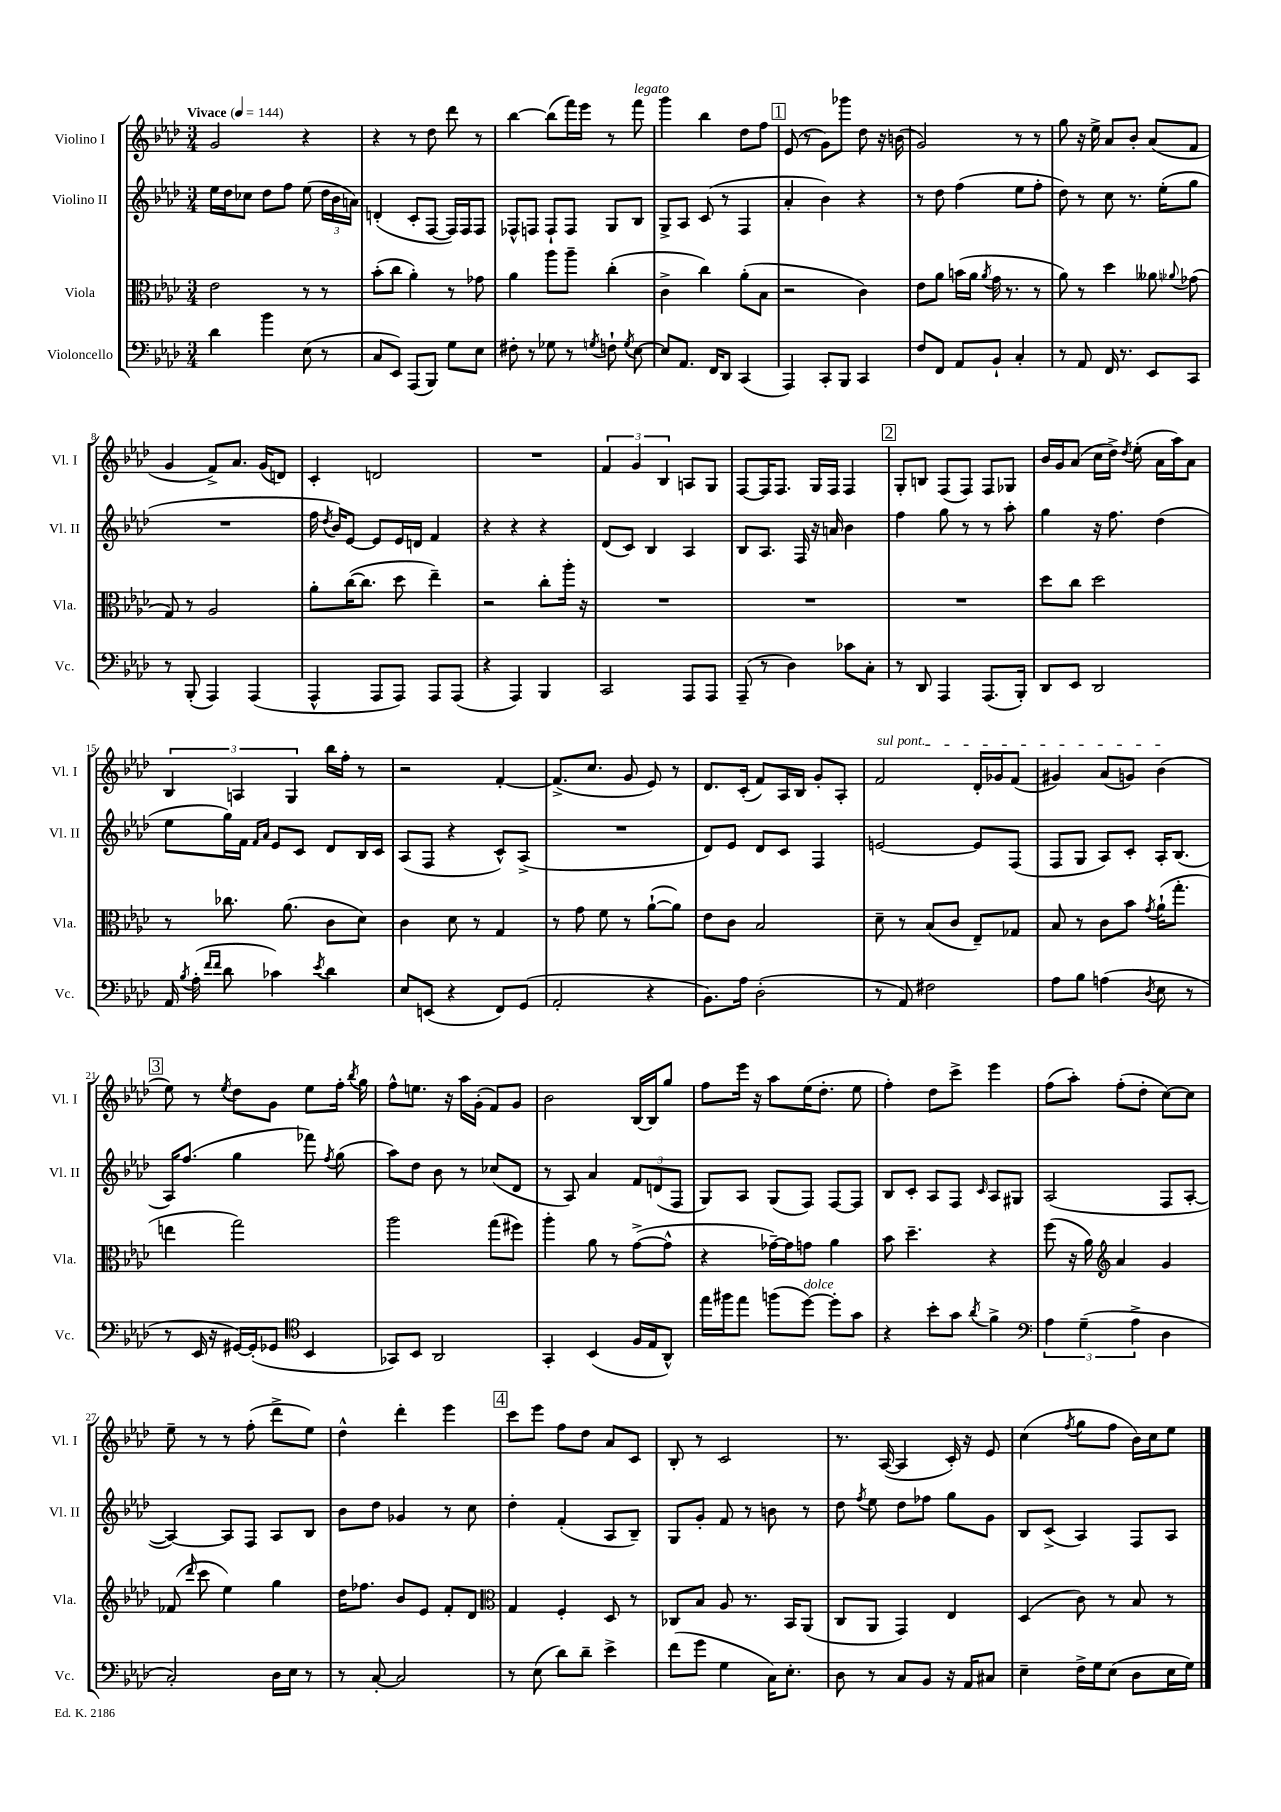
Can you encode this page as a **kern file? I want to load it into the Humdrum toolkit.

**kern	**kern	**kern	**kern
*staff4	*staff3	*staff2	*staff1
*clefF4	*clefC3	*clefG2	*clefG2
*k[b-e-a-d-]	*k[b-e-a-d-]	*k[b-e-a-d-]	*k[b-e-a-d-]
*M3/4	*M3/4	*M3/4	*M3/4
*MM144	*MM144	*MM144	*MM144
4d-	2e-	16ee-	2g
.	.	16dd-	.
.	.	8cc-	.
4b-	.	8dd-	.
.	.	8ff	.
(8E-	8r	(8ee-	4r
8r	8r	24dd-	.
.	.	24b-	.
.	.	24a)	.
=	=	=	=
8C	(8b-'	(4d'	4r
8EE-)	8cc	.	.
(8AAA-	4a-')	8c'	8r
8BBB-)	.	[8F	8dd-
8G	8r	16F])	8ddd-
.	.	16F	.
8E-	8g-	8F	8r
=	=	=	=
8F#'	4a-	8F-^^	[4bb-
8r	.	8F	.
8G-	8aa-	8F`	(8bb-]
8r	8aa-~	8F	16fff)
.	.	.	16eee-
8qG	.	.	.
8F`	(4cc'	8G	8r
8qG	.	.	.
[8E-	.	8B-	8fff
=	=	=	=
8E-]	4c^	8G^	4ggg
8.AA-	.	8A-	.
.	4cc)	(8c	4bb-
16FF	.	.	.
8DD-	.	8r	.
(4CC	(8a-'	4F	8dd-
.	8B-	.	8ff
=	=	=	=
4AAA-)	2r	4a-'	(8e-
.	.	.	8r
8CC'	.	4b-)	8g)
8BBB-	.	.	8ggg-
4CC	4c)	4r	8dd-
.	.	.	16r
.	.	.	(16b
=	=	=	=
8F	8e-	8r	2g)
8FF	8a-	8dd-	.
8AA-	(16b	(4ff	.
.	16a-	.	.
.	8qa-	.	.
8BB-`	16g	.	.
.	8.r	.	.
4C'	.	8ee-	8r
.	8r	8ff'	8r
=	=	=	=
8r	8a-)	8dd-)	8gg
8AA-	8r	8r	16r
.	.	.	16ee-^
16FF	4dd-	8cc	8a-
8.r	.	.	.
.	.	8.r	8b-'
8EE-	8a--	.	(8a-
.	.	(16ee-'	.
.	8qqa-	.	.
8CC	(8g-	8gg	8f
=	=	=	=
8r	8G)	2.r	4g
(8BBB-'	8r	.	.
4AAA-)	2A-	.	8f^)
.	.	.	8.a-
(4AAA-	.	.	.
.	.	.	(16g
.	.	.	8d)
=	=	=	=
4AAA-^^	8a-'	16ff	4c'
.	.	8qdd-	.
.	.	16b-)	.
.	([16cc	[8e-	.
.	8.cc]	.	.
8AAA-	.	8e-]	2d
8AAA-)	8dd-	16e-	.
.	.	16d	.
8AAA-	4ee-~)	4f	.
(8AAA-	.	.	.
=	=	=	=
4r	2r	4r	2.r
4AAA-)	.	4r	.
4BBB-	8cc'	4r	.
.	16aa-'	.	.
.	16r	.	.
=	=	=	=
2CC	2.r	(8d-	6f
.	.	8c)	.
.	.	.	6g
.	.	4B-	.
.	.	.	6B-
8AAA-	.	4A-	8A
8AAA-	.	.	8G
=	=	=	=
(8AAA-~	2.r	8B-	[8F
8r	.	8.A-	16F]
.	.	.	8.F
4D-)	.	.	.
.	.	16F	.
.	.	16r	16G
.	.	16a	16F
8c-	.	4b-	4F
8C'	.	.	.
=	=	=	=
8r	2.r	4ff	8G'
8DD-	.	.	8B
4AAA-	.	8gg	(8F
.	.	8r	8F)
(8.AAA-	.	8r	8F
.	.	8aa-'	8G-
16BBB-')	.	.	.
=	=	=	=
8DD-	8dd-	4gg	16b-
.	.	.	16g
8EE-	8cc	.	(8a-
2DD-	2dd-	16r	16cc
.	.	8.ff	16dd-^)
.	.	.	8qdd-
.	.	.	(8ee-'
.	.	(4dd-	16a-
.	.	.	16aa-)
.	.	.	8a-
=	=	=	=
16AA-	8r	8ee-	6B-
8qB-	.	.	.
(16A-'	.	.	.
16qqf	.	.	.
16qqf	.	.	.
8d-	8.cc-	16gg)	.
.	.	.	6A
.	.	16f	.
.	.	16qqf	.
.	.	16qqa-	.
4c-)	.	8e-	.
.	(8.a-	.	.
.	.	.	6G
.	.	8c	.
8qe-	.	.	.
4d-	8c	8d-	16bb-
.	.	.	16ff'
.	8d-)	16B-	8r
.	.	16c	.
=	=	=	=
8E-	4c	(8A-	2r
(8EE	.	8F	.
4r	8d-	4r	.
.	8r	.	.
8FF)	4G	8c^^)	[4f'
(8GG	.	(8A-^	.
=	=	=	=
2AA-'	8r	2.r	(8.f^]
.	8g	.	.
.	.	.	8.cc
.	8f	.	.
.	8r	.	8g
4r	([8a-`	.	8e-)
.	8a-])	.	8r
=	=	=	=
8.BB-)	8e-	8d-)	8.d-
.	8c	8e-	.
16A-	.	.	(16c'
(2D-'	2B-	8d-	8f)
.	.	8c	16A-
.	.	.	16B-
.	.	4F	8g'
.	.	.	8A-'
=	=	=	=
8r	8d-~	[2e	2f
8AA-)	8r	.	.
2F#	(8B-	.	.
.	8c	.	.
.	8E-~)	8e]	16d-'
.	.	.	16g-
.	8G-	(8F	(8f
=	=	=	=
8A-	8B-	8F	4g#)
8B-	8r	8G	.
(4A	8c	8A-)	(8a-
.	8b-	8c'	8g)
8qD-	8qg	.	.
8E-	(16a-`	16A-'	(4b-
.	8.gg'	(8.B-	.
8r	.	.	.
=	=	=	=
8r	4ee	16A-)	8ee-)
.	.	(8.ff	.
16EE-	.	.	8r
16r	.	.	.
.	.	.	8qee-
[16GG#)	2gg)	4gg	8dd-
(16GG#']	.	.	.
8GG-	.	.	8g
*clefC4	*	*	*
4BB-	.	8fff-)	8ee-
.	.	8qff	.
.	.	(8gg	16ff'
.	.	.	8qbb-
.	.	.	16gg
=	=	=	=
8GG-)	2aa-	8aa-)	8ff^^
8BB-	.	8dd-	8.ee
2AA-	.	8b-	.
.	.	.	16r
.	.	8r	16aa-
.	.	.	(16g'
.	(8gg	(8cc-	8f)
.	8ff#)	8d-	8g
=	=	=	=
4GG'	4aa-'	8r	2b-
.	.	8A-)	.
(4BB-	8a-	4a-	.
.	8r	.	.
16F	([8g^	12f	[16B-
16E-	.	.	16B-]
.	.	(12d	.
8AA-^^)	8g^^]	.	8gg
.	.	12F	.
=	=	=	=
16ee-	4r	8G)	8ff
16ff#	.	.	.
8ee-	.	8A-	16eee-
.	.	.	16r
(8ff	[16g-~)	(8G	8aa-
.	16g-]	.	.
[8dd-)	8g	8F)	(16ee-
.	.	.	8.dd-'
8dd-']	4a-	[8F	.
8g	.	8F]	8ee-
=	=	=	=
4r	8b-	8B-	4ff')
.	4.dd-~	8c'	.
8b-'	.	8A-	8dd-
8g	.	8F	8ccc^
8qa-	.	16qqc	.
4f^	4r	8A-	4eee-
.	.	8G#	.
=	=	=	=
*clefF4	*	*	*
6A-	(8ff	(2A-	(8ff
.	16r	.	8aa-')
(6G~	.	.	.
.	16a-)	.	.
*	*clefG2	*	*
.	4a-	.	(8ff'
6A-^	.	.	.
.	.	.	8dd-'
4D-	4g	8F	[8cc)
.	.	[8A-'	8cc]
=	=	=	=
2C')	(8f-	4A-_)	8ee-~
.	16qqddd-	.	.
.	8ccc	.	8r
.	4ee-)	8A-]	8r
.	.	8F	(8ff'
16D-	4gg	8A-	8ddd-^
16E-	.	.	.
8r	.	8B-	8ee-)
=	=	=	=
8r	16dd-	8b-	4dd-^^
.	8.ff-	.	.
[8C'	.	8dd-	.
2C]	8b-	4g-	4ddd-'
.	8e-	.	.
.	8f'	8r	4eee-
.	8d-	8cc	.
=	=	=	=
*	*clefC3	*	*
8r	4G	4dd-'	8ccc
(8E-	.	.	8eee-
8d-)	4F'	(4f'	8ff
8d-~	.	.	8dd-
4e-^	8D-	8A-	8a-
.	8r	8B-~)	8c
=	=	=	=
(8f	8C-	8G	8B-'
8g	8B-	8g'	8r
4G	8A-	8f	2c
.	8.r	8r	.
16C)	.	8b	.
8.E-'	16BB-	.	.
.	(8AA-	8r	.
=	=	=	=
8D-	8C	8dd-	8.r
.	.	8qff	.
8r	8AA-	8ee-	.
.	.	.	([16A-
8C	4GG)	8dd-	4A-]
8BB-	.	8ff-	.
16r	4E-	8gg	16c')
16AA-	.	.	16r
8C#	.	8g	8e-
=	=	=	=
4E-~	(4D-	8B-	(4cc
.	.	(8c^	.
.	.	.	8qff
16F^	8c)	4A-)	8gg
16G	.	.	.
(8E-	8r	.	8ff
8D-	8B-	8F	16b-)
.	.	.	16cc
16E-	8r	8A-	8ee-
16G)	.	.	.
==	==	==	==
*-	*-	*-	*-
